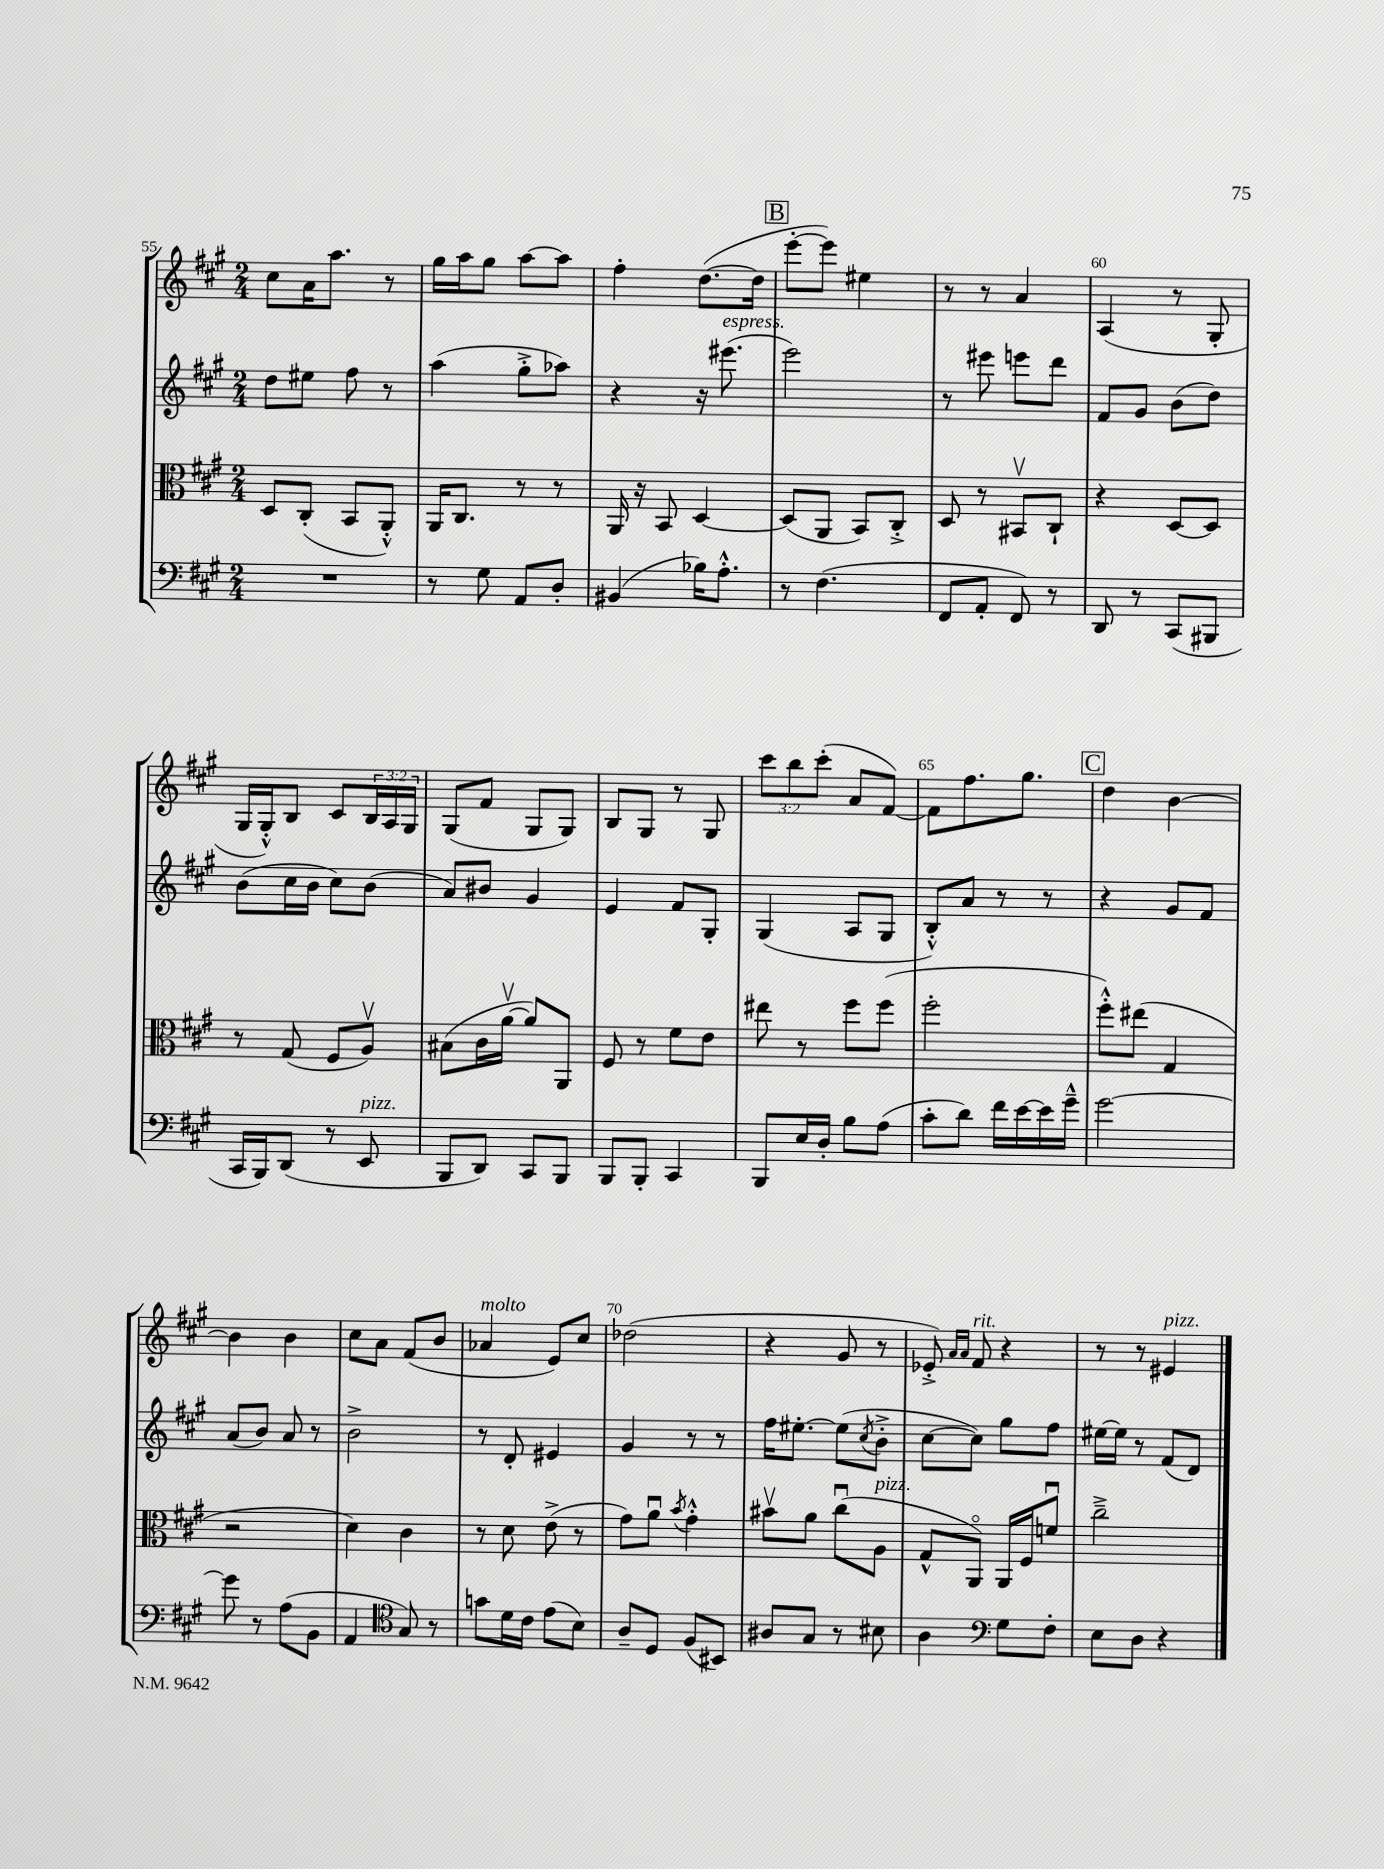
<<
\new StaffGroup <<
\new Staff = "s0" {
    \clef treble \key a \major \numericTimeSignature \time 2/4 \override Staff.TupletNumber.text = #tuplet-number::calc-fraction-text
    cis''8 a'16 a''8. r8 |
    gis''16 a''16 gis''8 a''8~ a''8 |
    fis''4-. d''8.~( d''16 |
    \mark \markup { \box "B" } e'''8~-. e'''8) eis''4 |
    r8 r8 a'4 |
    a4( r8 gis8-. |
    gis16 gis16-.-^) b8 cis'8 \tuplet 3/2 { b16 a16 gis16 } |
    gis8( fis'8 gis8 gis8) |
    b8 gis8 r8 gis8 |
    \tuplet 3/2 { cis'''8 b''8 cis'''8-.( } a'8 fis'8~) |
    fis'8 fis''8. gis''8. |
    \mark \markup { \box "C" } d''4 b'4~ |
    b'4 b'4 |
    cis''8 a'8 fis'8( b'8 |
    aes'4^\markup { \italic "molto" } e'8) cis''8 |
    des''2( |
    r4 gis'8 r8 |
    ees'8-.->) \grace { a'16 a'16 } fis'8^\markup { \italic "rit." } r4 |
    r8 r8 eis'4^\markup { \italic "pizz." } \bar "|." |
}
\new Staff = "s1" {
    \clef treble \key a \major \numericTimeSignature \time 2/4
    d''8 eis''8 fis''8 r8 |
    a''4( gis''8-.-> aes''8) |
    r4 r16 eis'''8.^\markup { \italic "espress." }( |
    \mark \markup { \box "B" } e'''2) |
    r8 eis'''8 e'''8 d'''8 |
    fis'8 gis'8 b'8( d''8) |
    b'8( cis''16 b'16 cis''8) b'8( |
    a'8) bis'8 gis'4 |
    e'4 fis'8 gis8-. |
    gis4( a8 gis8 |
    b8-.-^) a'8 r8 r8 |
    \mark \markup { \box "C" } r4 gis'8 fis'8 |
    a'8( b'8) a'8 r8 |
    b'2-> |
    r8 d'8-. eis'4 |
    gis'4 r8 r8 |
    fis''16 eis''8.~-. eis''8( \acciaccatura { cis''8 } b'8-.-> |
    cis''8~ cis''8) gis''8 fis''8 |
    eis''16~ eis''16 r8 fis'8( d'8) \bar "|." |
}
\new Staff = "s2" {
    \clef alto \key a \major \numericTimeSignature \time 2/4
    d8 cis8-.( b,8 a,8-.-^) |
    a,16 cis8. r8 r8 |
    a,16 r16 b,8 d4~ |
    \mark \markup { \box "B" } d8( a,8 b,8) cis8-.-> |
    d8 r8 bis,8\upbow cis8-! |
    r4 d8~ d8 |
    r8 gis8( fis8 a8\upbow) |
    bis8( cis'16 a'16~\upbow a'8) a,8 |
    fis8 r8 fis'8 e'8 |
    eis''8 r8 fis''8 fis''8( |
    fis''2-. |
    \mark \markup { \box "C" } fis''8-.-^) eis''8( gis4 |
    r2 |
    d'4) cis'4 |
    r8 d'8 e'8->( r8 |
    gis'8) a'8\downbow \acciaccatura { b'8 } gis'4-.-^ |
    bis'8\upbow a'8 cis''8\downbow( a8^\markup { \italic "pizz." } |
    gis8-^ a,8\flageolet) a,16 fis16 f'8\downbow |
    cis''2---> \bar "|." |
}
\new Staff = "s3" {
    \clef bass \key a \major \numericTimeSignature \time 2/4
    R2 |
    r8 gis8 a,8 d8-. |
    bis,4( bes16) a8.-.-^ |
    \mark \markup { \box "B" } r8 fis4.( |
    fis,8 a,8-. fis,8) r8 |
    d,8 r8 cis,8( bis,,8 |
    cis,16 b,,16) d,8( r8 e,8^\markup { \italic "pizz." } |
    b,,8 d,8) cis,8 b,,8 |
    b,,8 b,,8-. cis,4 |
    b,,8 e16 d16-. b8 a8( |
    cis'8-. d'8) fis'16 e'16~ e'16 gis'16---^ |
    \mark \markup { \box "C" } gis'2~ |
    gis'8 r8 a8( b,8 |
    a,4 \clef tenor gis8) r8 |
    g'8 d'16 cis'16 e'8( b8) |
    a8-- d8 fis8( bis,8) |
    ais8 gis8 r8 bis8 |
    a4 \clef bass gis8 fis8-. |
    e8 d8 r4 \bar "|." |
}
>>
>>
\layout { \context { \Score currentBarNumber = #55 \override BarNumber.break-visibility = ##(#f #t #t) barNumberVisibility = #(every-nth-bar-number-visible 5) } }
